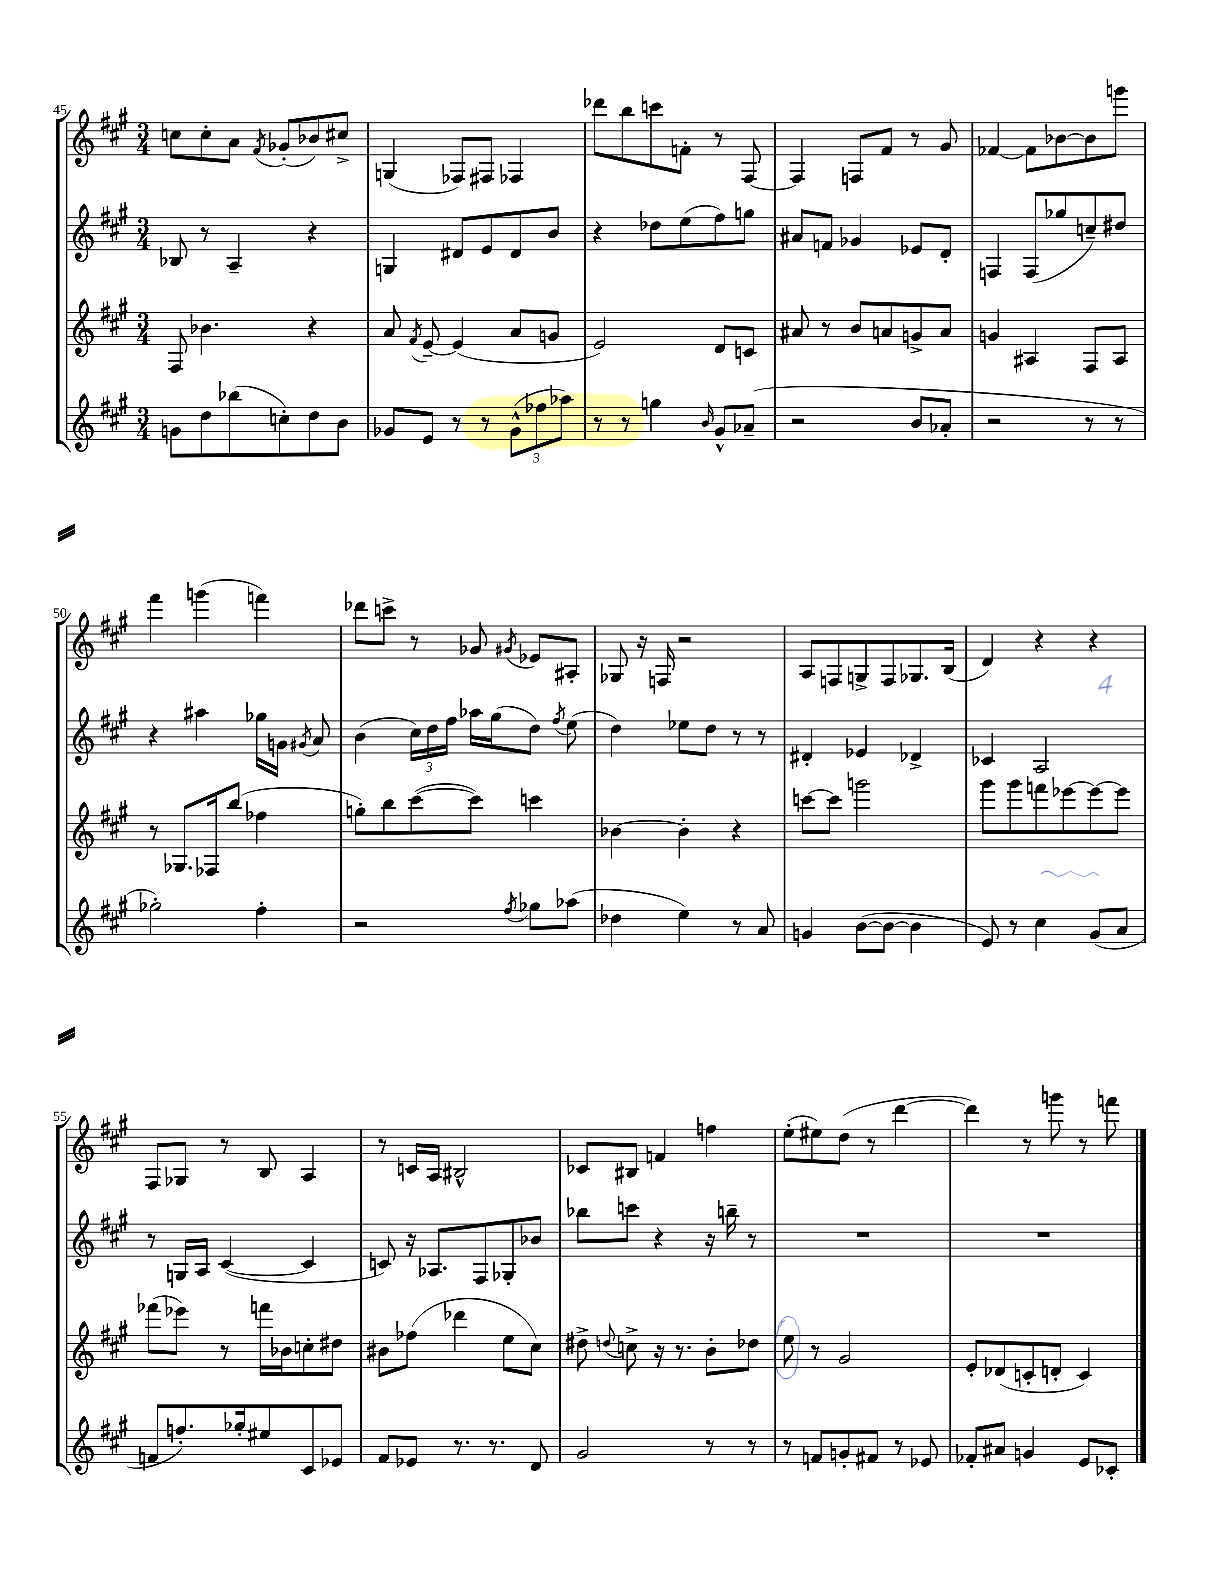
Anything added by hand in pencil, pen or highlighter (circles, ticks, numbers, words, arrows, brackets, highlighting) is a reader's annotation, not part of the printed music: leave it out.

**kern	**kern	**kern	**kern
*staff4	*staff3	*staff2	*staff1
*clefG2	*clefG2	*clefG2	*clefG2
*k[f#c#g#]	*k[f#c#g#]	*k[f#c#g#]	*k[f#c#g#]
*M3/4	*M3/4	*M3/4	*M3/4
8g	8F#	8B-	8cc
8dd	4.b-	8r	8cc'
(8bb-	.	4A~	8a
.	.	.	8qf#
8cc')	.	.	(8g-'
8dd	4r	4r	8b-)
8b	.	.	8cc#^
=	=	=	=
8g-	8a	4G	(4G
.	8qf#	.	.
8e	[8e~	.	.
8r	(4e]	8d#	8F-)
8r	.	8e	8F#
(12g-^^	8a	8d#	4F-
12ff-	.	.	.
.	8g	8b	.
12aa-)	.	.	.
=	=	=	=
8r	2e)	4r	8ddd-
8r	.	.	8bb
4gg	.	8dd-	8ccc
.	.	(8ee	8f'
16qqb	.	.	.
8g#^^	8d	8ff#)	8r
(8a-~	8c	8gg	[8F#
=	=	=	=
2r	8a#	8a#	4F#]
.	8r	8f	.
.	8b	4g-	8F
.	8a	.	8f#
8b	8g^	8e-	8r
8a-'	8a	8d'	8g#
=	=	=	=
2r	4g	4F	[4f-
.	4A#	(8F	8f-]
.	.	8gg-	[8b-
8r	8F#	8cc~)	8b-]
8r	8A#	8dd#	8ggg
=	=	=	=
2gg-')	8r	4r	4fff#
.	8.G-	.	.
.	.	4aa#	(4ggg
.	16F-	.	.
.	(8bb	.	.
4ff#'	4ff-	16gg-	4fff)
.	.	16g	.
.	.	8qg#	.
.	.	8a	.
=	=	=	=
2r	8gg')	(4b	8ddd-
.	8bb	.	8ccc^
.	([8ccc#	24cc#)	8r
.	.	24dd	.
.	.	24ff#	.
.	8ccc#])	16aa-	8g-
.	.	(16gg#	.
8qff#	.	.	8qg#
8gg-	4ccc	8dd)	8e-
.	.	8qff#	.
(8aa-	.	(8ee	8A#'
=	=	=	=
4dd-	[4b-	4dd)	8G-
.	.	.	16r
.	.	.	16F
4ee)	4b-']	8ee-	2r
.	.	8dd	.
8r	4r	8r	.
8a	.	8r	.
=	=	=	=
4g	[8ccc	4d#'	8A
.	8ccc]	.	8F
([8b	2ggg	4e-	8G^
8b_	.	.	8F
4b]	.	4d-^	8.G-
.	.	.	(16B
=	=	=	=
8e)	8ggg#	4c-	4d)
8r	8ggg#	.	.
4cc#	8fff	2A	4r
.	[8eee-	.	.
(8g#	8eee-_	.	4r
8a	8eee-]	.	.
=	=	=	=
8f	(8fff-	8r	8F#
8.ff')	8eee-)	16G	8G-
.	.	16A	.
.	8r	([4c#	8r
16gg-'	.	.	.
8ee#	16fff	.	8B
.	16b-	.	.
8c#	8cc'	4c#]	4A
8e-	8dd#	.	.
=	=	=	=
8f#	8b#	8c)	8r
8e-	(8ff-	16r	16c
.	.	8.A-	16A
8.r	4ddd-	.	2B#^^
.	.	8F#	.
8.r	.	.	.
.	8ee	8G-'	.
8d	8cc#)	8b-	.
=	=	=	=
2g#	8dd#^	8bb-	8c-
.	8qqdd	.	.
.	8cc^	8ccc	8B#
.	16r	4r	4f
.	8.r	.	.
8r	8b'	16r	4ff
.	.	16bb~	.
8r	8dd-	8r	.
=	=	=	=
8r	8ee	2.r	(8ee'
8f	8r	.	8ee#)
8g'	2g#	.	(8dd
8f#	.	.	8r
8r	.	.	[4ddd
8e-	.	.	.
=	=	=	=
8f-'	8e'	2.r	4ddd])
8a#	(8d-	.	.
4g	8c'	.	8r
.	8d'	.	8ggg
8e	4c)	.	8r
8c-'	.	.	8fff
==	==	==	==
*-	*-	*-	*-
